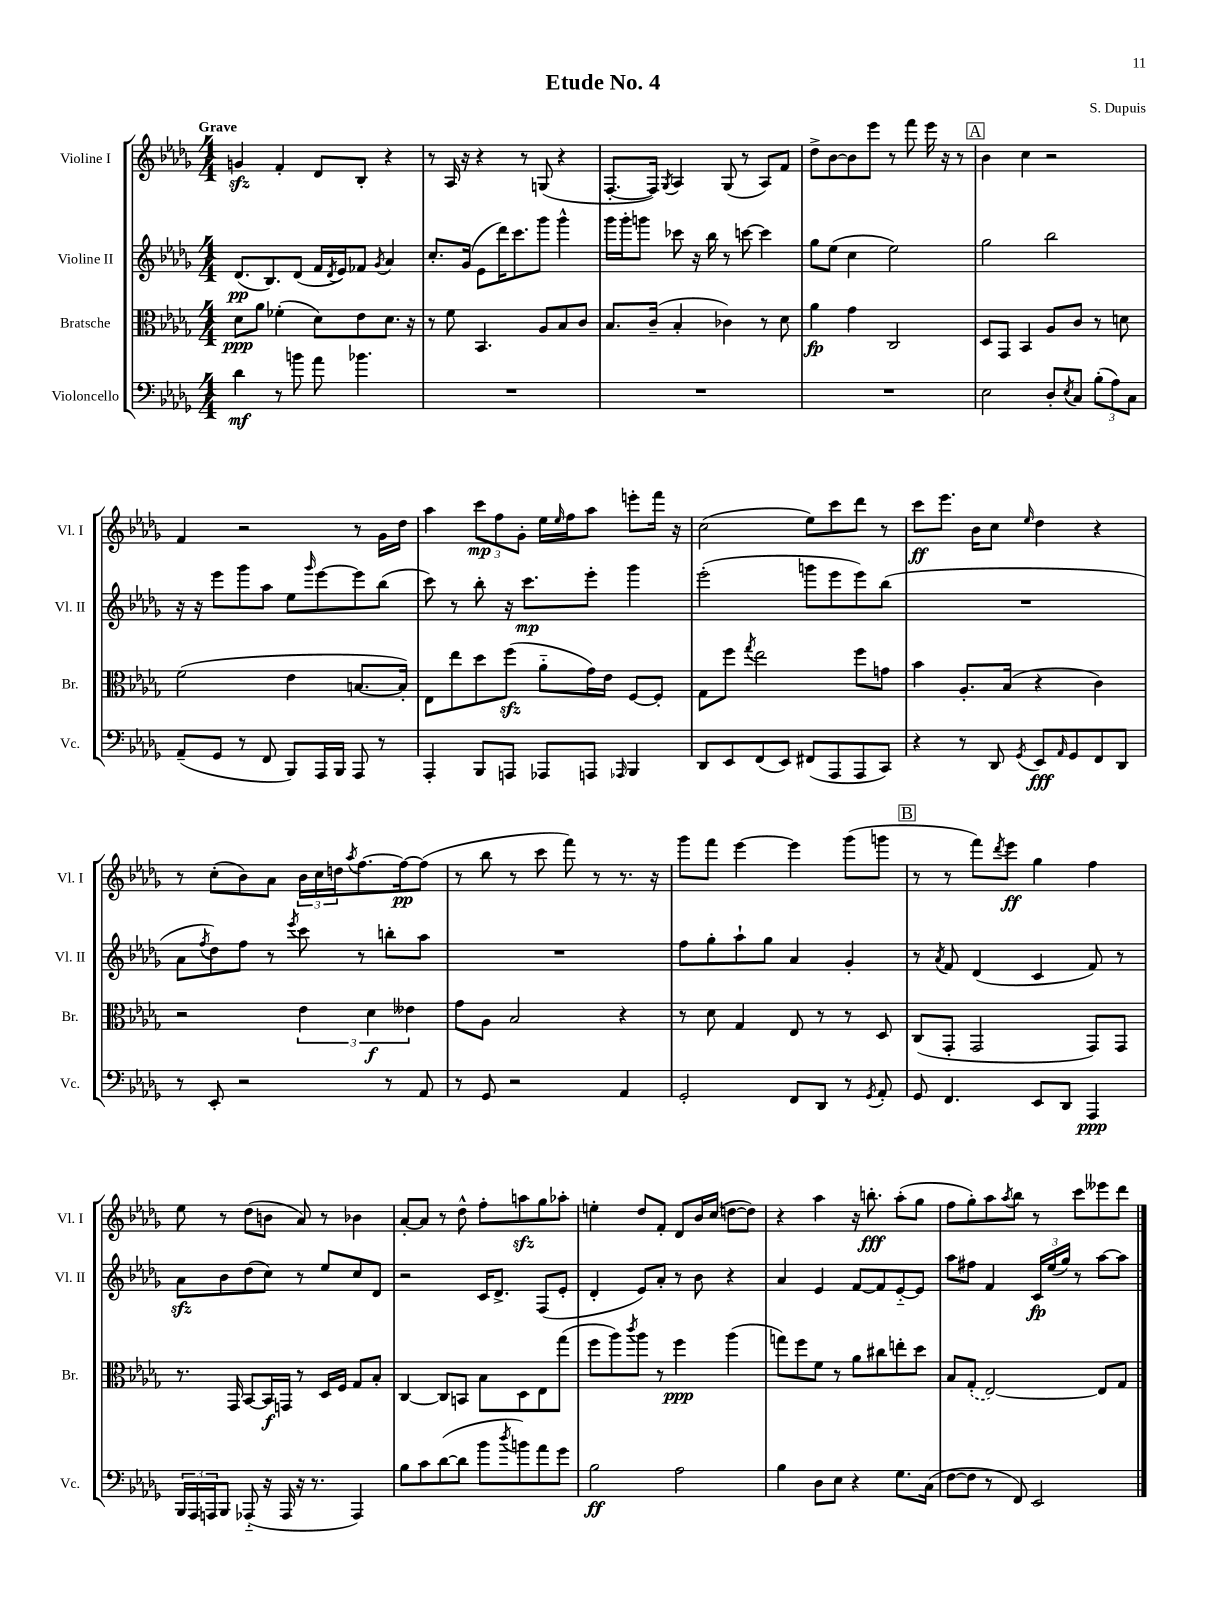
\header { title = "Etude No. 4" composer = "S. Dupuis" }
<<
\new StaffGroup <<
\new Staff = "s0" \with { instrumentName = "Violine I" shortInstrumentName = "Vl. I" } {
    \clef treble \key des \major \numericTimeSignature \time 4/4 \tempo "Grave"
    g'4\sfz f'4-. des'8 bes8-. r4 |
    r8 aes16 r16 r4 r8 g8( r4 |
    f8.~-. f16) \acciaccatura { ges8 } aes4 ges8( r8 aes8) f'8 |
    des''8-> bes'8~ bes'8 ees'''8 r8 f'''8 ees'''16 r16 r8 |
    \mark \markup { \box "A" } bes'4 c''4 r2 |
    f'4 r2 r8 ges'16 des''16 |
    aes''4 \tuplet 3/2 { c'''8\mp f''8 ges'8-. } ees''16 \grace { ees''16 } f''16 aes''8 e'''8-. f'''16 r16 |
    c''2( ees''8) c'''8 des'''8 r8 |
    c'''8\ff ees'''8. bes'16 c''8 \grace { ees''16 } des''4 r4 |
    r8 c''8-.( bes'8) aes'8 \tuplet 3/2 { bes'16 c''16 d''16 } \acciaccatura { aes''8 } f''8.~ f''16~\pp f''8( |
    r8 bes''8 r8 c'''8 f'''8) r8 r8. r16 |
    ges'''8 f'''8 ees'''4~ ees'''4 ges'''8( g'''8 |
    \mark \markup { \box "B" } r8 r8 f'''8) \acciaccatura { des'''8 } ees'''8\ff ges''4 f''4 |
    ees''8 r8 des''8( b'8 aes'8) r8 bes'4 |
    aes'8~-. aes'8 r8 des''8-^ f''8-. a''8\sfz ges''8 aes''8-. |
    e''4-. des''8 f'8-. des'8 bes'16 c''16( d''8~ d''8) |
    r4 aes''4 r16 b''8.-.\fff aes''8-.( ges''8 |
    f''8 ges''8-.) aes''8 \acciaccatura { aes''8 } bes''8 r8 c'''8 eeses'''8 des'''8 \bar "|." |
}
\new Staff = "s1" \with { instrumentName = "Violine II" shortInstrumentName = "Vl. II" } {
    \clef treble \key des \major \numericTimeSignature \time 4/4
    des'8.\pp( bes8.) des'8( f'16 \acciaccatura { des'8 } ees'16) fes'8 \acciaccatura { ges'8 } aes'4 |
    c''8.-. ges'16( ees'8 des'''16) c'''8. ges'''8 ges'''4-^ |
    ges'''16 ges'''16-. g'''8 ces'''8 r16 bes''16 r8 c'''8~ c'''4 |
    ges''8 ees''8( c''4 ees''2) |
    \mark \markup { \box "A" } ges''2 bes''2 |
    r16 r16 ees'''8 ges'''8 aes''8 ees''8 \grace { ges'''16 } ees'''8~ ees'''8 bes''8( |
    c'''8) r8 bes''8-. r16 c'''8.\mp ees'''8-. ges'''4 |
    ees'''2-.( g'''8 ees'''8 ees'''8) bes''8( |
    R1 |
    aes'8 \acciaccatura { f''8 } des''8) f''8 r8 \acciaccatura { ees'''8 } c'''8 r8 b''8-. aes''8 |
    R1 |
    f''8 ges''8-. aes''8-! ges''8 aes'4 ges'4-. |
    \mark \markup { \box "B" } r8 \acciaccatura { aes'8 } f'8 des'4( c'4 f'8) r8 |
    aes'8\sfz bes'8 des''8( c''8) r8 ees''8 c''8 des'8 |
    r2 c'16 des'8.-> f8( ees'8-. |
    des'4-. ees'8) aes'8-. r8 bes'8 r4 |
    aes'4 ees'4 f'8~ f'8 ees'8~-_ ees'8 |
    aes''8 fis''8 f'4 \tuplet 3/2 { c'16\fp ees''16( ges''16) } r8 aes''8~ aes''8 \bar "|." |
}
\new Staff = "s2" \with { instrumentName = "Bratsche" shortInstrumentName = "Br." } {
    \clef alto \key des \major \numericTimeSignature \time 4/4
    des'8\ppp aes'8 fes'4-.( des'8) ees'8 des'8. r16 |
    r8 f'8 bes,4. aes8 bes8 c'8 |
    bes8. c'16--( bes4-. ces'4) r8 des'8 |
    aes'4\fp ges'4 c2 |
    \mark \markup { \box "A" } des8 ges,8 bes,4 aes8 c'8 r8 d'8 |
    f'2( ees'4 b8.~ b16-.) |
    ees8 ees''8 des''8 f''8\sfz( aes'8-_ ges'16) ees'16 f8~ f8-. |
    ges8 f''8 \acciaccatura { ges''8 } ees''2 f''8 g'8 |
    bes'4 aes8.-. bes16( r4 c'4) |
    r2 \tuplet 3/2 { ees'4 des'4\f eeses'4 } |
    ges'8 aes8 bes2 r4 |
    r8 des'8 ges4 ees8 r8 r8 des8 |
    \mark \markup { \box "B" } c8( ges,8-. ges,2 ges,8) ges,8 |
    r8. ges,16 bes,8~ bes,16\f g,16 r8 des16 f16 ges8 bes8-. |
    c4~ c8 b,8 bes8 des8 ees8 ges''8( |
    f''8 aes''8) \acciaccatura { c'''8 } aes''8 r8 f''4\ppp aes''4( |
    g''8) f''8 f'8 r8 aes'8 cis''8 e''8-. des''8 |
    bes8 \once \slurDashed ges8-.( ees2~) ees8 ges8 \bar "|." |
}
\new Staff = "s3" \with { instrumentName = "Violoncello" shortInstrumentName = "Vc." } {
    \clef bass \key des \major \numericTimeSignature \time 4/4
    des'4\mf r8 b'8 aes'8 bes'4. |
    R1 |
    R1 |
    R1 |
    \mark \markup { \box "A" } ees2 des8-. \acciaccatura { ees8 } c8 \tuplet 3/2 { bes8-.( aes8) c8 } |
    aes,8--( ges,8 r8 f,8 bes,,8) aes,,16 bes,,16 aes,,8 r8 |
    aes,,4-. bes,,8 a,,8 aes,,8 a,,8 \grace { aes,,16 } bes,,4 |
    des,8 ees,8 f,8( ees,8) fis,8( aes,,8 aes,,8 c,8) |
    r4 r8 des,8 \acciaccatura { ges,8 } ees,8\fff \grace { aes,16 } ges,8 f,8 des,8 |
    r8 ees,8-. r2 r8 aes,8 |
    r8 ges,8 r2 aes,4 |
    ges,2-. f,8 des,8 r8 \acciaccatura { ges,8 } aes,8-. |
    \mark \markup { \box "B" } ges,8 f,4. ees,8 des,8 aes,,4\ppp |
    \tuplet 3/2 { bes,,16 aes,,16 a,,16 } bes,,8 aes,,8-_( r16 aes,,16 r16 r8. aes,,4) |
    bes8 c'8 des'8~( des'8 bes'8 \acciaccatura { des''8 } b'8) aes'8 ges'8 |
    bes2\ff aes2 |
    bes4 des8 ees8 r4 ges8. c16( |
    f8~ f8 r8 f,8) ees,2 \bar "|." |
}
>>
>>
\layout { \context { \Score \remove "Bar_number_engraver" } }
